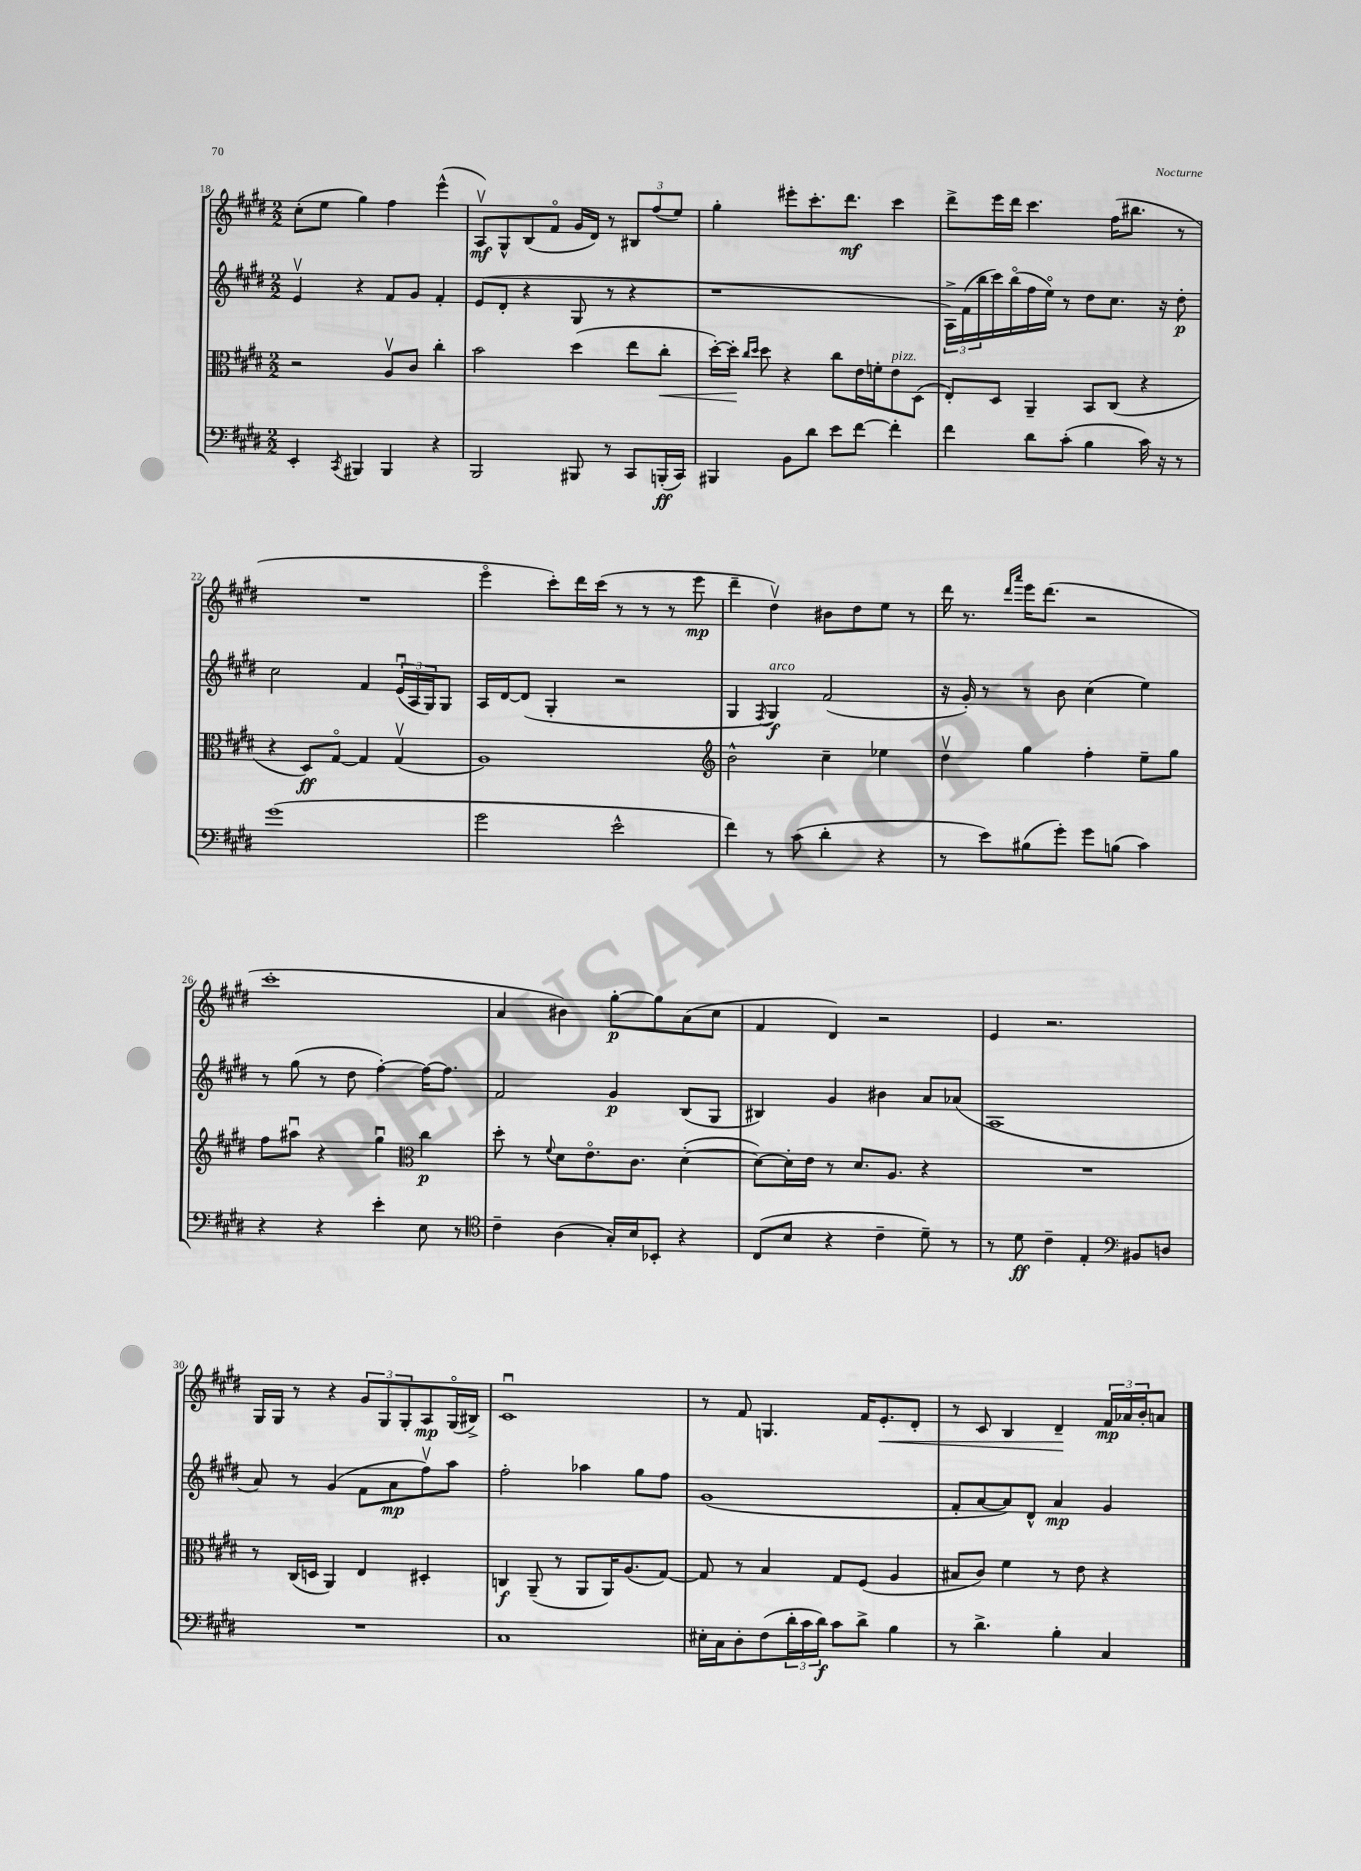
<<
\new StaffGroup <<
\new Staff = "s0" {
    \clef treble \key e \major \numericTimeSignature \time 2/2
    cis''8-.( e''8 gis''4) fis''4 e'''4-^( |
    a8\upbow\mf) gis8-^ b8( fis'8\flageolet gis'16 dis'16) r8 \tuplet 3/2 { bis8 fis''8( e''8) } |
    gis''4-. eis'''8-. cis'''8.-. dis'''8.\mf cis'''4 |
    dis'''8-> e'''16 dis'''16 cis'''4. fis''16( bis''8. r8 |
    R1 |
    e'''4\flageolet cis'''8-.) dis'''16 cis'''16( r8 r8 r8 e'''8\mp |
    dis'''4-- dis''4\upbow) bis'8 dis''8 e''8 r8 |
    dis'''16 r8. \grace { dis'''16 a'''16 } e'''16 dis'''8.( r2 |
    cis'''1-. |
    a'4 bis'4) gis''8~-.\p gis''8 a'8( cis''8 |
    fis'4 dis'4) r2 |
    e'4 r2. |
    gis16 gis16 r8 r4 \tuplet 3/2 { gis'8 gis8 gis8-. } a8\mp gis16\flageolet( bis16->) |
    cis'1\downbow |
    r8 fis'8 g4. fis'16 e'8.-.\< dis'8-. |
    r8 cis'8 b4 dis'4--\! \tuplet 3/2 { fis'16\mp aes'16 b'16-. } a'8 \bar "|." |
}
\new Staff = "s1" {
    \clef treble \key e \major \numericTimeSignature \time 2/2
    e'4\upbow r4 fis'8 gis'8 fis'4-. |
    e'8( dis'8-. r4 gis8 r8 r4 |
    r1 |
    \tuplet 3/2 { a16->) fis'16( b''16 } cis'''16) b''16\flageolet( fis''16 e''16\flageolet) r8 dis''8 cis''8. r16 dis''8-.\p |
    cis''2 fis'4 \tuplet 3/2 { e'16\downbow( a16 gis16) } gis8 |
    a16 dis'16~ dis'8( gis4-. r2 |
    gis4 \acciaccatura { fis8 } gis4\f^\markup { \italic "arco" }) fis'2( |
    r16 gis'16-.) r8 r8 b'8 cis''4( e''4) |
    r8 gis''8( r8 dis''8 fis''4~-.) fis''16~ fis''8. |
    fis'2 gis'4\p b8( gis8 |
    bis4) gis'4 bis'4 a'8 aes'8( |
    a1 |
    a'8) r8 gis'4( fis'8 a'8\mp fis''8\upbow) a''8 |
    fis''2-. aes''4 gis''8 fis''8 |
    gis'1( |
    fis'8-. a'8~ a'8) dis'8-^ a'4\mp gis'4 \bar "|." |
}
\new Staff = "s2" {
    \clef alto \key e \major \numericTimeSignature \time 2/2
    r2 a8\upbow cis'8 cis''4-. |
    b'2 dis''4( e''8 cis''8-.\< |
    dis''16~-.) dis''16-.\! \grace { cis''16 dis''16 } dis''8 r4 cis''8 e'16 f'16-. e'8^\markup { \italic "pizz." } dis8( |
    e8-.) dis8 a,4-- b,8 cis8( r4 |
    r4 dis8\ff) gis8~\flageolet gis4 gis4\upbow( |
    a1) |
    \clef treble b'2-^ cis''4-- ees''4 |
    dis''4\upbow gis''4 fis''4-. e''8-- gis''8 |
    fis''8 ais''8\downbow r4 gis''4\downbow \clef alto cis''4\p |
    dis''8-. r8 \appoggiatura { fis'8 } dis'8 e'8.\flageolet cis'8. dis'4~-.( |
    dis'8~) dis'16-. e'16 r8 dis'8. a8. r4 |
    R1 |
    r8 cis16( d16 a,4) e4 dis4-. |
    c4\f a,8--( r8 a,8 a,16) a8.( gis8~) |
    gis8 r8 b4 gis8 fis8( a4 |
    bis8 cis'8) fis'4 r8 e'8 r4 \bar "|." |
}
\new Staff = "s3" {
    \clef bass \key e \major \numericTimeSignature \time 2/2
    e,4-. \acciaccatura { cis,8 } bis,,4 bis,,4 r4 |
    b,,2 bis,,8 r8 cis,8 b,,16-.\ff( cis,16) |
    bis,,4 b,8 dis'8 e'8 fis'8~ fis'4-. |
    fis'4 dis'8 cis'8-.( b4 cis'16) r16 r8 |
    gis'1( |
    gis'2 e'2-^ |
    fis'4) r8 cis'8( dis'4-. r4 |
    r8 e'8) bis8( gis'8-.) gis'8 b8( cis'4) |
    r4 r4 e'4-. e8 r8 |
    \clef tenor cis'4-- a4( gis16-.) b16 bes,8-. r4 |
    cis8( b8 r4 cis'4-- dis'8--) r8 |
    r8 dis'8\ff cis'4-- e4-. \clef bass bis,8 d8 |
    R1 |
    cis1 |
    eis16-. cis16 dis8-. fis8( \tuplet 3/2 { dis'16-. cis'16 dis'16\f) } cis'8 dis'8-> b4 |
    r8 dis'4.-> b4-. cis4 \bar "|." |
}
>>
>>
\layout { \context { \Score currentBarNumber = #18 } }
